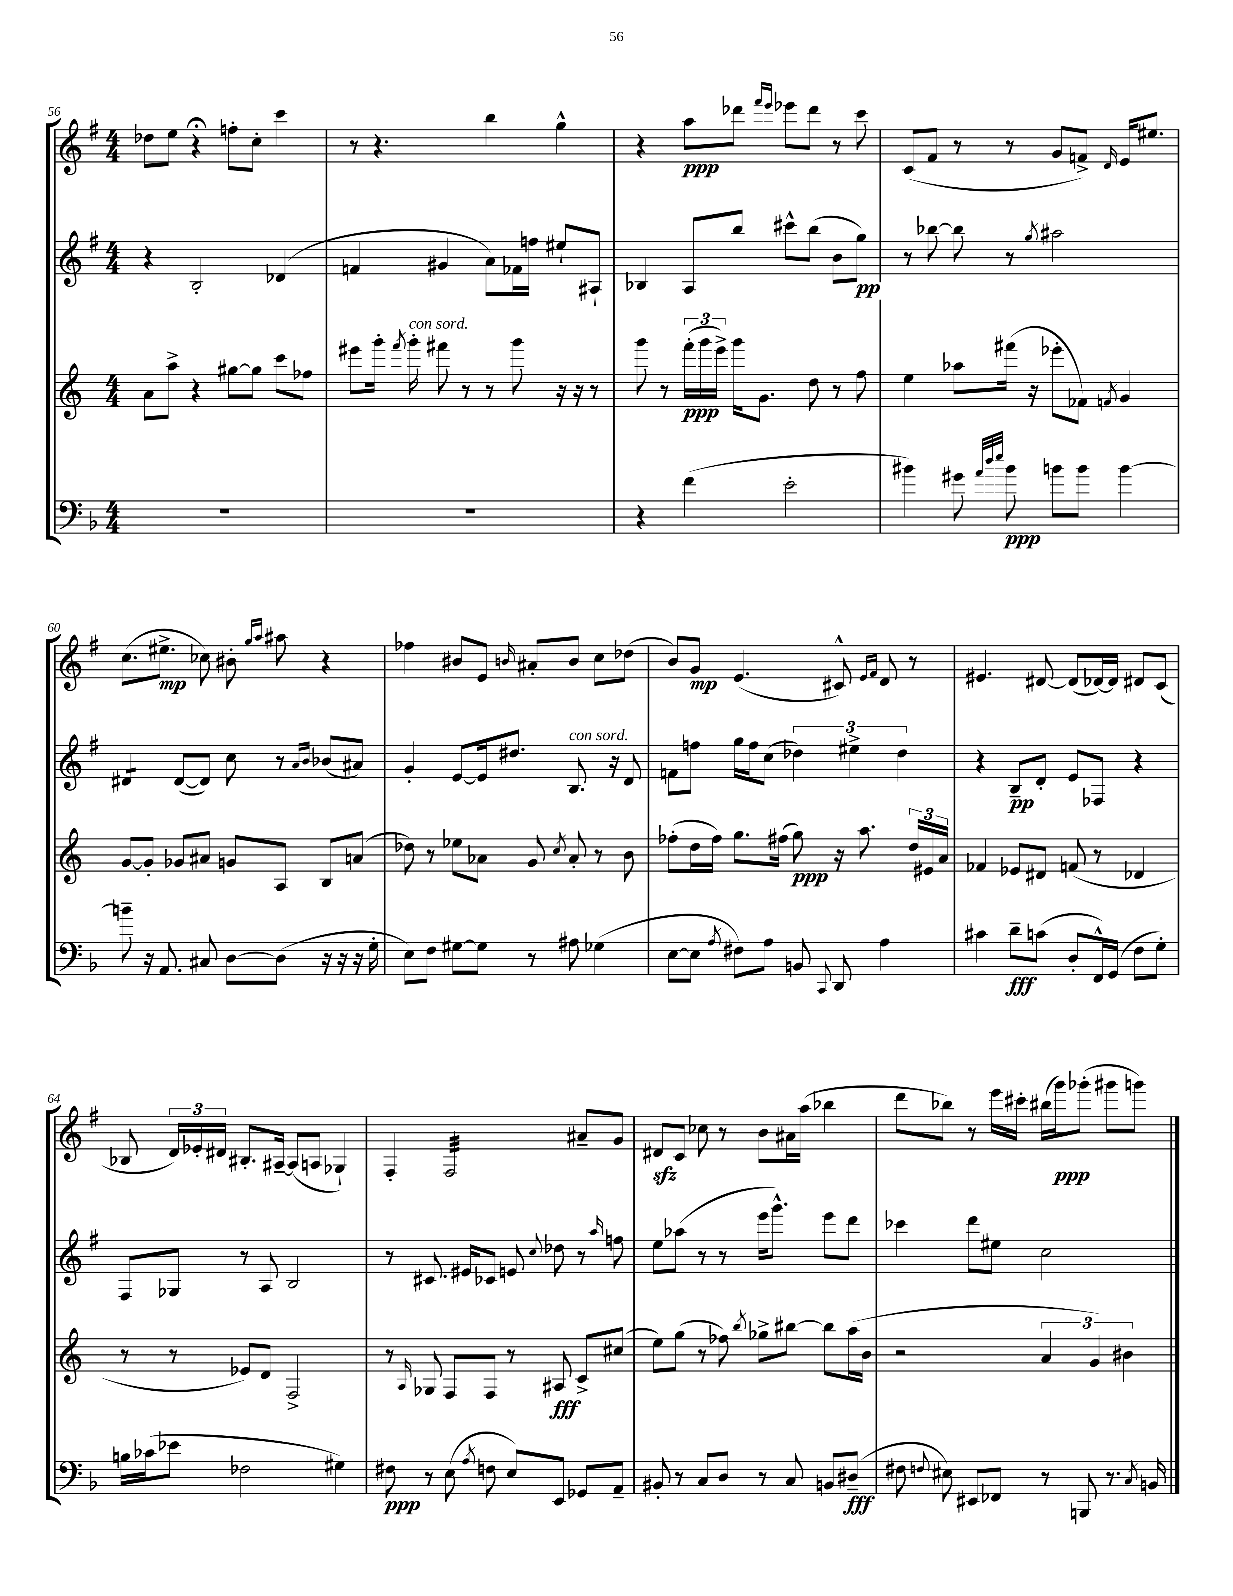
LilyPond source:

<<
\new StaffGroup <<
\new Staff = "s0" {
    \clef treble \key g \major \numericTimeSignature \time 4/4
    \autoBeamOff des''8[ e''8] r4\fermata f''8[-. c''8]-. c'''4 |
    r8 r4. b''4 g''4-^ |
    r4 a''8[\ppp des'''8] \grace { fis'''16[ e'''16] } ees'''8[ des'''8] r8 c'''8 |
    c'8[( fis'8] r8 r8 g'8[ f'8]->) \grace { d'16 } e'16[ eis''8.] |
    c''8.[( eis''8.]->\mp ces''8) bis'8-. \grace { g''16[ a''16] } ais''8 r4 |
    fes''4 bis'8[ e'8] \grace { b'16 } ais'8[-. b'8] c''8[ des''8]( |
    b'8[) g'8]\mp e'4.( cis'8-^) \grace { e'16[ fis'16] } d'8 r8 |
    eis'4. dis'8~ dis'8[( des'16~) des'16] dis'8[ c'8]( |
    bes8 \tuplet 3/2 { d'16[) ees'16-. dis'16] } bis8.[-. ais16]~-- ais8[( a8] ges4-!) |
    fis4-. fis2:32 ais'8[-- g'8] |
    dis'8[\sfz c'8] ces''8 r8 b'8[ ais'16 a''16]( bes''4 |
    d'''8[ bes''8]) r8 e'''16[ cis'''16]-. bis''16[( g'''16\ppp) ges'''8]-.( gis'''8[ g'''8]) \bar "|." |
}
\new Staff = "s1" {
    \clef treble \key g \major \numericTimeSignature \time 4/4
    \autoBeamOff r4 b2-. des'4( |
    f'4 gis'4 a'8[) fes'16 f''16] eis''8[-! ais8]-! |
    bes4 a8[ b''8] cis'''8[-^ b''8]( b'8[ g''8]\pp) |
    r8 bes''8~ bes''8 r8 \acciaccatura { g''8 } ais''2 |
    dis'4:8 dis'8[~( dis'8]) c''8 r8 \grace { a'16[ b'16] } bes'8[( ais'8]) |
    g'4-. e'8[~ e'16 dis''8.] b8.^\markup { \italic "con sord." } r16 d'8 |
    f'8[ f''8] g''16[ f''16 c''8]( \tuplet 3/2 { des''4) eis''4-> des''4 } |
    r4 b8[--\pp d'8]-. e'8[ fes8] r4 |
    fis8[ ges8] r8 a8 b2 |
    r8 cis'8. eis'16[ ces'8] e'8 \appoggiatura { c''8 } des''8 r8 \grace { a''16 } f''8 |
    e''8[ aes''8]( r8 r8 e'''16[ g'''8.]-^) e'''8[ d'''8] |
    ces'''4 d'''8[ eis''8] c''2 \bar "|." |
}
\new Staff = "s2" {
    \clef treble \key c \major \numericTimeSignature \time 4/4
    \autoBeamOff a'8[ a''8]-> r4 gis''8[~ gis''8] c'''8[ fes''8] |
    eis'''8[ g'''16]-. \acciaccatura { f'''8 } g'''16-.^\markup { \italic "con sord." } fis'''8 r8 r8 g'''8 r16 r16 r8 |
    g'''8 r8 \tuplet 3/2 { f'''16[-.\ppp( g'''16 e'''16]->) } g'''16[ g'8.] d''8 r8 f''8 |
    e''4 aes''8[ fis'''16]( r16 ees'''8[-. fes'8]) \acciaccatura { f'8 } g'4 |
    g'8[~ g'8]-. ges'8[ ais'8] g'8[ a8] b8[ a'8]( |
    des''8) r8 ees''8[ aes'8] g'8 \acciaccatura { c''8 } aes'8-. r8 b'8 |
    fes''8[-.( d''16 fes''16]) g''8.[ fis''16]( g''8\ppp) r16 a''8. \tuplet 3/2 { d''16[ eis'16 a'16] } |
    fes'4 ees'8[ dis'8] f'8( r8 des'4 |
    r8 r8 ees'8[) d'8] f2-> |
    r8 \grace { a16 } ges8 f8[ f8] r8 ais8\fff c'8[-> cis''8]( |
    e''8[) g''8]( r8 fes''8) \acciaccatura { b''8 } ges''8[-> bis''8]~ bis''8[ a''16( b'16] |
    r2 \tuplet 3/2 { a'4 g'4) bis'4 } \bar "|." |
}
\new Staff = "s3" {
    \clef bass \key f \major \numericTimeSignature \time 4/4
    \autoBeamOff R1 |
    R1 |
    r4 f'4( e'2-. |
    bis'4) gis'8 \grace { a'32[ d''32 e''32] } bis'8\ppp b'8[ b'8] b'4~ |
    b'8-- r16 a,8. cis8 d8[~ d8]( r16 r16 r16 g16-. |
    e8[) f8] gis8[~ gis8] r8 ais8 ges4( |
    e8[~ e8] \acciaccatura { a8 } fis8[) a8] b,8 \appoggiatura { c,8 } d,8 a4 |
    cis'4 d'8[--\fff c'8]( d8[-. f,16-^) g,16]( f8[ g8]-.) |
    b16[ ces'16( ees'8] fes2 gis4) |
    fis8\ppp r8 e8( \acciaccatura { a8 } f8 e8[) e,8] ges,8[ a,8]-- |
    bis,8-. r8 c8[ d8] r8 c8 b,8[ dis8]--\fff( |
    fis8 \appoggiatura { f8 } eis8) eis,8[ fes,8] r8 b,,8 r8. \acciaccatura { c8 } b,16 \bar "|." |
}
>>
>>
\layout { \context { \Score currentBarNumber = #56 } }
